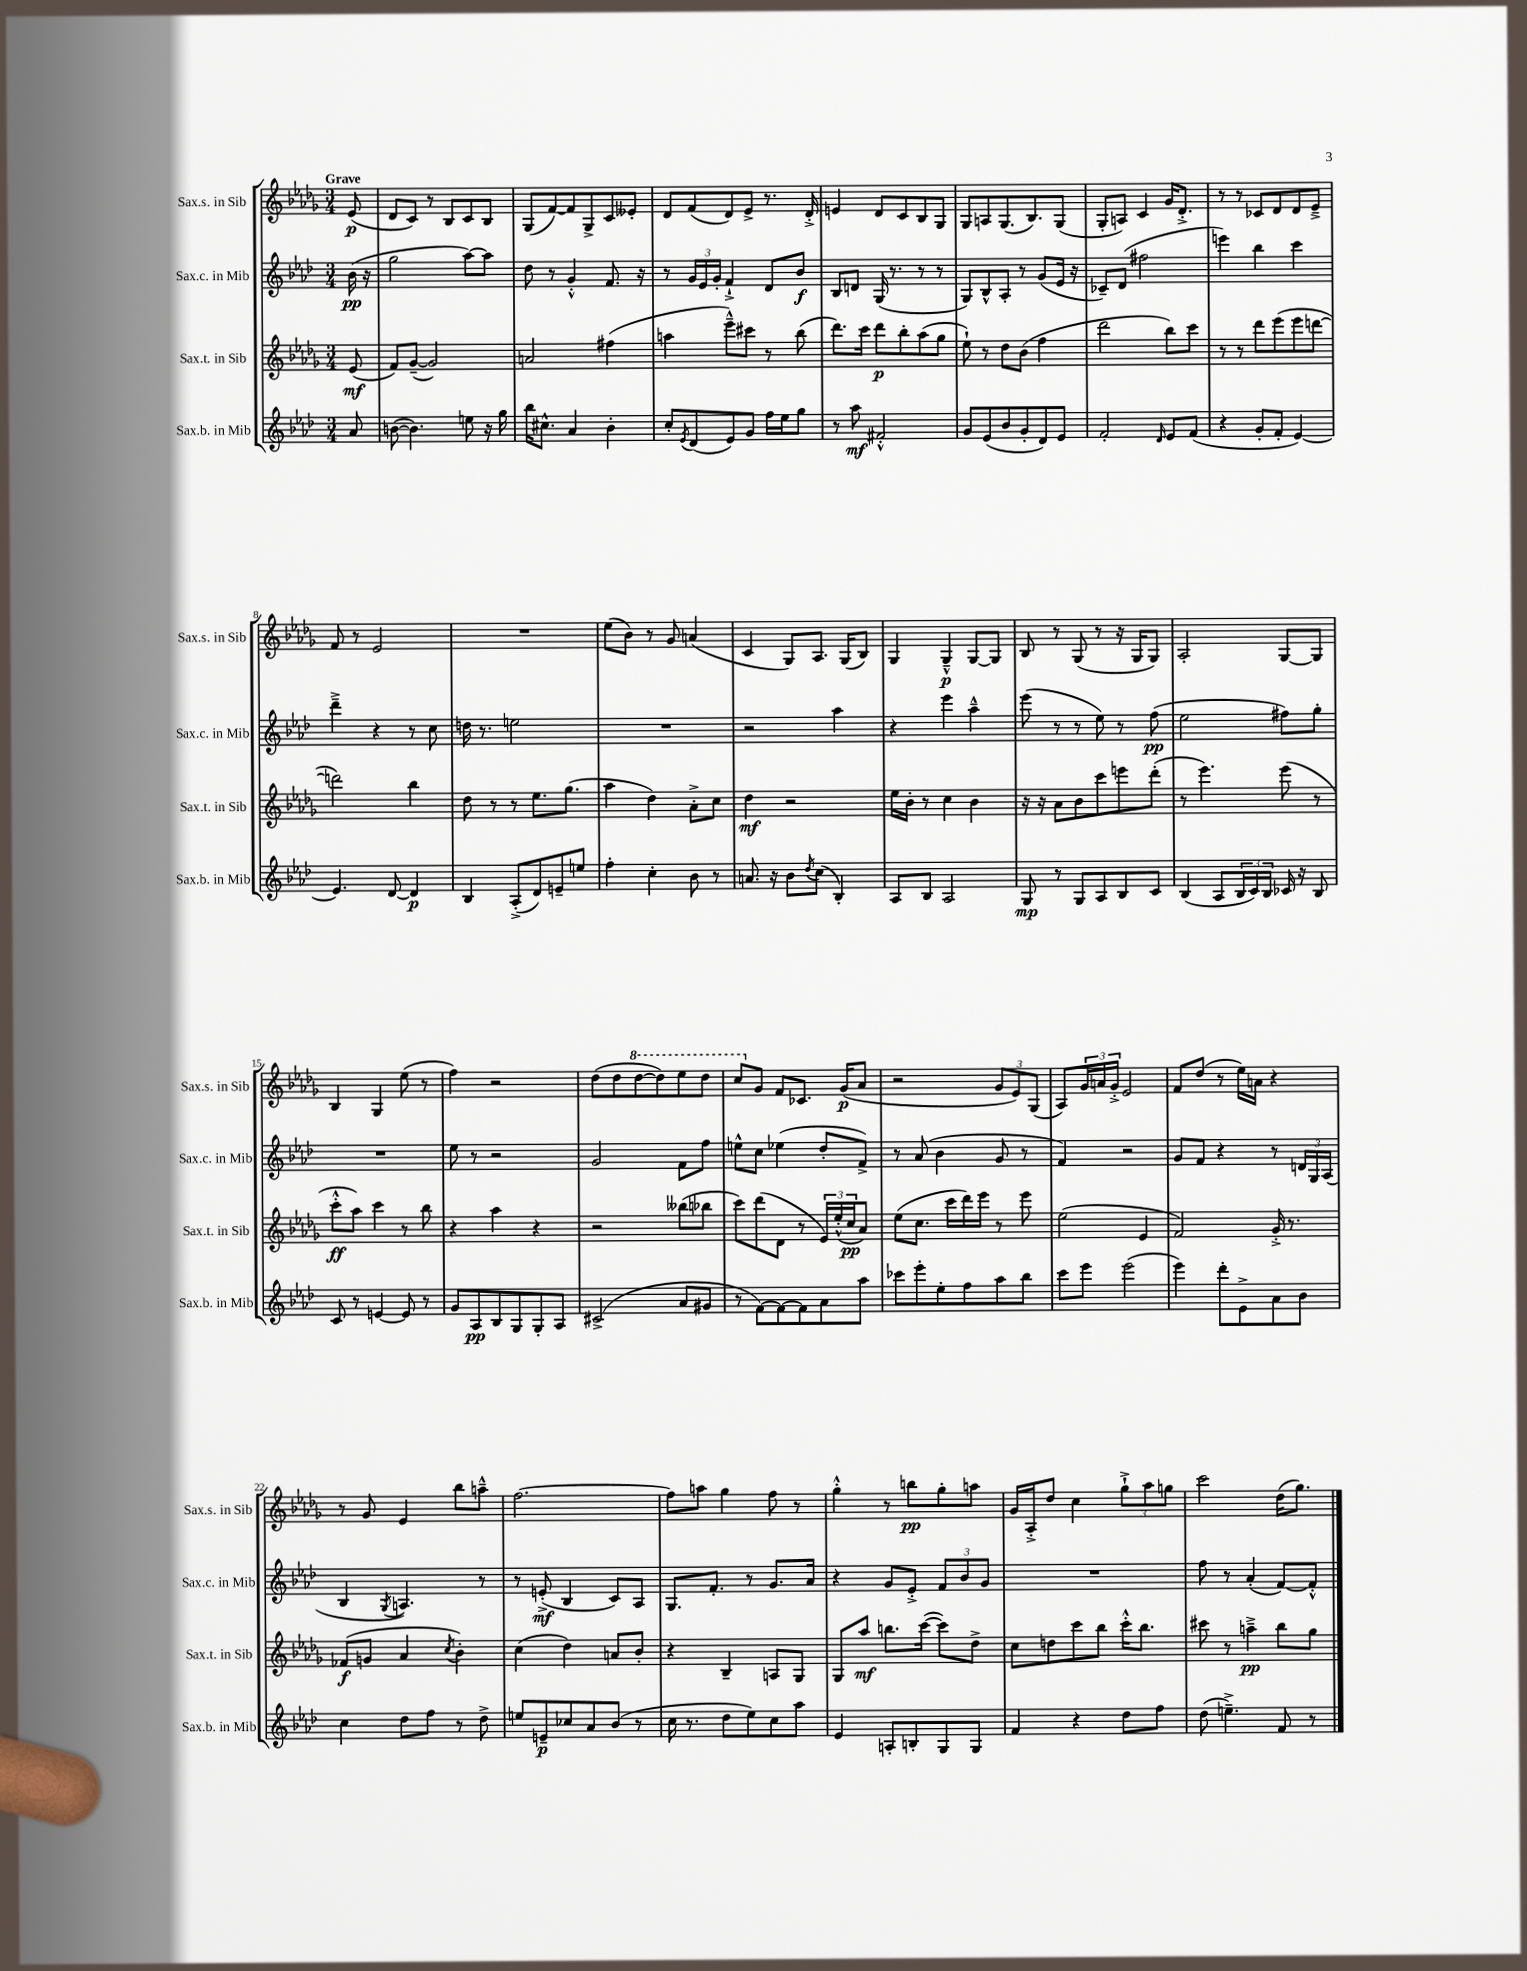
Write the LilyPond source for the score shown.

<<
\new StaffGroup <<
\new Staff = "s0" \with { instrumentName = "Sax.s. in Sib" shortInstrumentName = "Sax.s. in Sib" } {
    \clef treble \key des \major \numericTimeSignature \time 3/4 \partial 8 \tempo "Grave"
    ees'8\p( |
    des'8 c'8) r8 bes8 c'8 bes8 |
    ges8( f'8~) f'8 ges8-> c'8 eeses'8-. |
    des'8 f'8( des'8) ees'8-> r8. des'16-.-> |
    e'4 des'8 c'8 bes8 ges8 |
    ges8 a8 ges8.( bes8.) ges8( |
    ges8-. a8) c'4 ges'16 des'8.-.-> |
    r8 r8 ces'8 des'8 des'8 ees'8---> |
    f'8 r8 ees'2 |
    R2. |
    ees''8( bes'8) r8 ges'8 a'4( |
    c'4 ges8) aes8. ges16( bes8) |
    ges4 ges4---^\p ges8~ ges8 |
    bes8 r8 ges8( r8 r16 ges16 ges8) |
    aes2-. ges8~ ges8 |
    bes4 ges4 ees''8( r8 |
    f''4) r2 |
    des''8( des''8 \ottava #1 des'''8~ des'''8) ees'''8 des'''8 |
    c'''8 \ottava #0 ges'8 f'8 ces'8. ges'16\p( aes'8 |
    r2 \tuplet 3/2 { ges'8 ees'8) ges8( } |
    aes8) \tuplet 3/2 { ges'16 a'16 ges'16-.-> } ees'2 |
    f'8 des''8( r8 ees''16) a'16 r4 |
    r8 ges'8 ees'4 bes''8 a''8---^ |
    f''2.~ |
    f''8 a''8 ges''4 f''8 r8 |
    ges''4-.-^ r8 b''8\pp ges''8-. a''8 |
    ges'16 aes16-.-> des''8 c''4 \tuplet 3/2 { ges''8-!-> aes''8 g''8 } |
    c'''2 des''16( ges''8.) \bar "|." |
}
\new Staff = "s1" \with { instrumentName = "Sax.c. in Mib" shortInstrumentName = "Sax.c. in Mib" } {
    \clef treble \key aes \major \numericTimeSignature \time 3/4 \partial 8
    bes'16\pp( r16 |
    g''2 aes''8~) aes''8 |
    des''8 r8 g'4-.-^ f'8. r16 |
    r8 \tuplet 3/2 { g'16 ees'16 g'16-. } f'4-!-> des'8 bes'8\f |
    bes8 d'8 g16( r8. r8 r8 |
    g8) bes8-^ aes8-. r8 g'8( ees'16 r16 |
    ces'8--) des'8( fis''2 |
    e'''4) bes''4 c'''4 |
    des'''4---> r4 r8 c''8 |
    d''16 r8. e''2 |
    R2. |
    r2 aes''4 |
    r4 ees'''4 aes''4---^ |
    ees'''8( r8 r8 ees''8) r8 f''8\pp( |
    ees''2 fis''8) g''8-. |
    R2. |
    ees''8 r8 r2 |
    g'2 f'8 f''8 |
    e''8-^ c''8 ees''4( des''8-. f'8->) |
    r8 aes'8( bes'4 g'8 r8 |
    f'4) r2 |
    g'8 f'8 r4 r8 \tuplet 3/2 { d'16 g16 aes16( } |
    bes4 \acciaccatura { g8 } a4.) r8 |
    r8 e'8-.->\mf( bes4 c'8) aes8 |
    g8. f'8.-. r8 g'8. aes'16 |
    r4 g'8 ees'8-.-> \tuplet 3/2 { f'8 bes'8 g'8 } |
    R2. |
    f''8 r8 aes'4-.( f'8~) f'8-.-^ \bar "|." |
}
\new Staff = "s2" \with { instrumentName = "Sax.t. in Sib" shortInstrumentName = "Sax.t. in Sib" } {
    \clef treble \key des \major \numericTimeSignature \time 3/4 \partial 8
    ees'8\mf( |
    f'8) ges'8~--( ges'2) |
    a'2 fis''4( |
    a''4 ees'''8---^) cis'''8 r8 bes''8( |
    des'''8.) c'''16 des'''8\p bes''8-. aes''8( ges''8 |
    ees''8-!) r8 des''8 bes'8( f''4 |
    des'''2 bes''8) c'''8 |
    r8 r8 des'''8 ees'''8( ees'''8 d'''8~ |
    d'''2) bes''4 |
    des''8 r8 r8 ees''8. ges''8.( |
    aes''4 des''4) aes'8-.-> c''8 |
    des''4\mf r2 |
    ees''16 bes'16-. r8 c''4 bes'4 |
    r16 r16 aes'8 bes'8 c'''8 e'''8 des'''8-.( |
    r8 ees'''4.) ees'''8( r8 |
    c'''8-.-^\ff aes''8) c'''4 r8 bes''8 |
    r4 aes''4 r4 |
    r2 beses''8( bes''8 |
    c'''8) des'''8( des'8 r8 \tuplet 3/2 { ees'16) ees''16-.-^( c''16\pp } aes'8) |
    ees''8( c''8. c'''16 des'''16) ees'''16 r8 ees'''8 |
    ees''2( ees'4 |
    f'2) ges'16-.-> r8. |
    fes'8\f( g'8 aes'4 \acciaccatura { c''8 } bes'4-.) |
    c''4( des''4) a'8 bes'8-. |
    r4 bes4-- a8 ges8 |
    ges8 aes''8\mf b''8. c'''16~( c'''8) des''8-> |
    c''8 d''8 c'''8 bes''8 c'''16-.-^ bes''8. |
    cis'''8 r8 a''4--->\pp bes''8 ges''8 \bar "|." |
}
\new Staff = "s3" \with { instrumentName = "Sax.b. in Mib" shortInstrumentName = "Sax.b. in Mib" } {
    \clef treble \key aes \major \numericTimeSignature \time 3/4 \partial 8
    aes'8 |
    b'8~( b'4.) e''8 r16 g''16 |
    bes''16 cis''8.-^ aes'4 bes'4-. |
    c''8-. \acciaccatura { ees'8 } des'8( ees'8) g'8 f''16 ees''16 g''8 |
    r8 aes''8\mf fis'2-.-^ |
    g'8 ees'8( bes'8 g'8-. des'8) ees'8 |
    f'2-. \grace { des'16 } ees'8 f'8( |
    r4 g'8-. f'8-. ees'4~) |
    ees'4. des'8~ des'4\p |
    bes4 aes8-.->( des'8) e'8-- e''8 |
    f''4-. c''4-. bes'8 r8 |
    a'8. r16 bes'8 \acciaccatura { des''8 } c''8( bes4-.) |
    aes8 bes8 aes2 |
    g8\mp r8 g8 aes8 bes8 c'8 |
    bes4( aes8 \tuplet 3/2 { bes16 c'16) bes16 } ces'16 r16 bes8 |
    c'8 r8 e'4~ e'8 r8 |
    g'8 aes8\pp bes8 g8 g8-. aes8 |
    cis'2->( aes'8 gis'8 |
    r8 f'8~) f'8~ f'8 aes'8 aes''8 |
    ces'''8 ees'''8-. ees''8-. f''8 aes''8 bes''8 |
    c'''8 ees'''8 ees'''2( |
    ees'''4) des'''8-. ees'8-> aes'8 bes'8 |
    c''4 des''8 f''8 r8 des''8-> |
    e''8 e'8--\p ces''8 aes'8 bes'8( r8 |
    c''16 r8. des''8 ees''8) c''8 aes''8 |
    ees'4 a8-. b8-. g8 g8 |
    f'4 r4 des''8 f''8 |
    des''8( e''4.--->) f'8 r8 \bar "|." |
}
>>
>>
